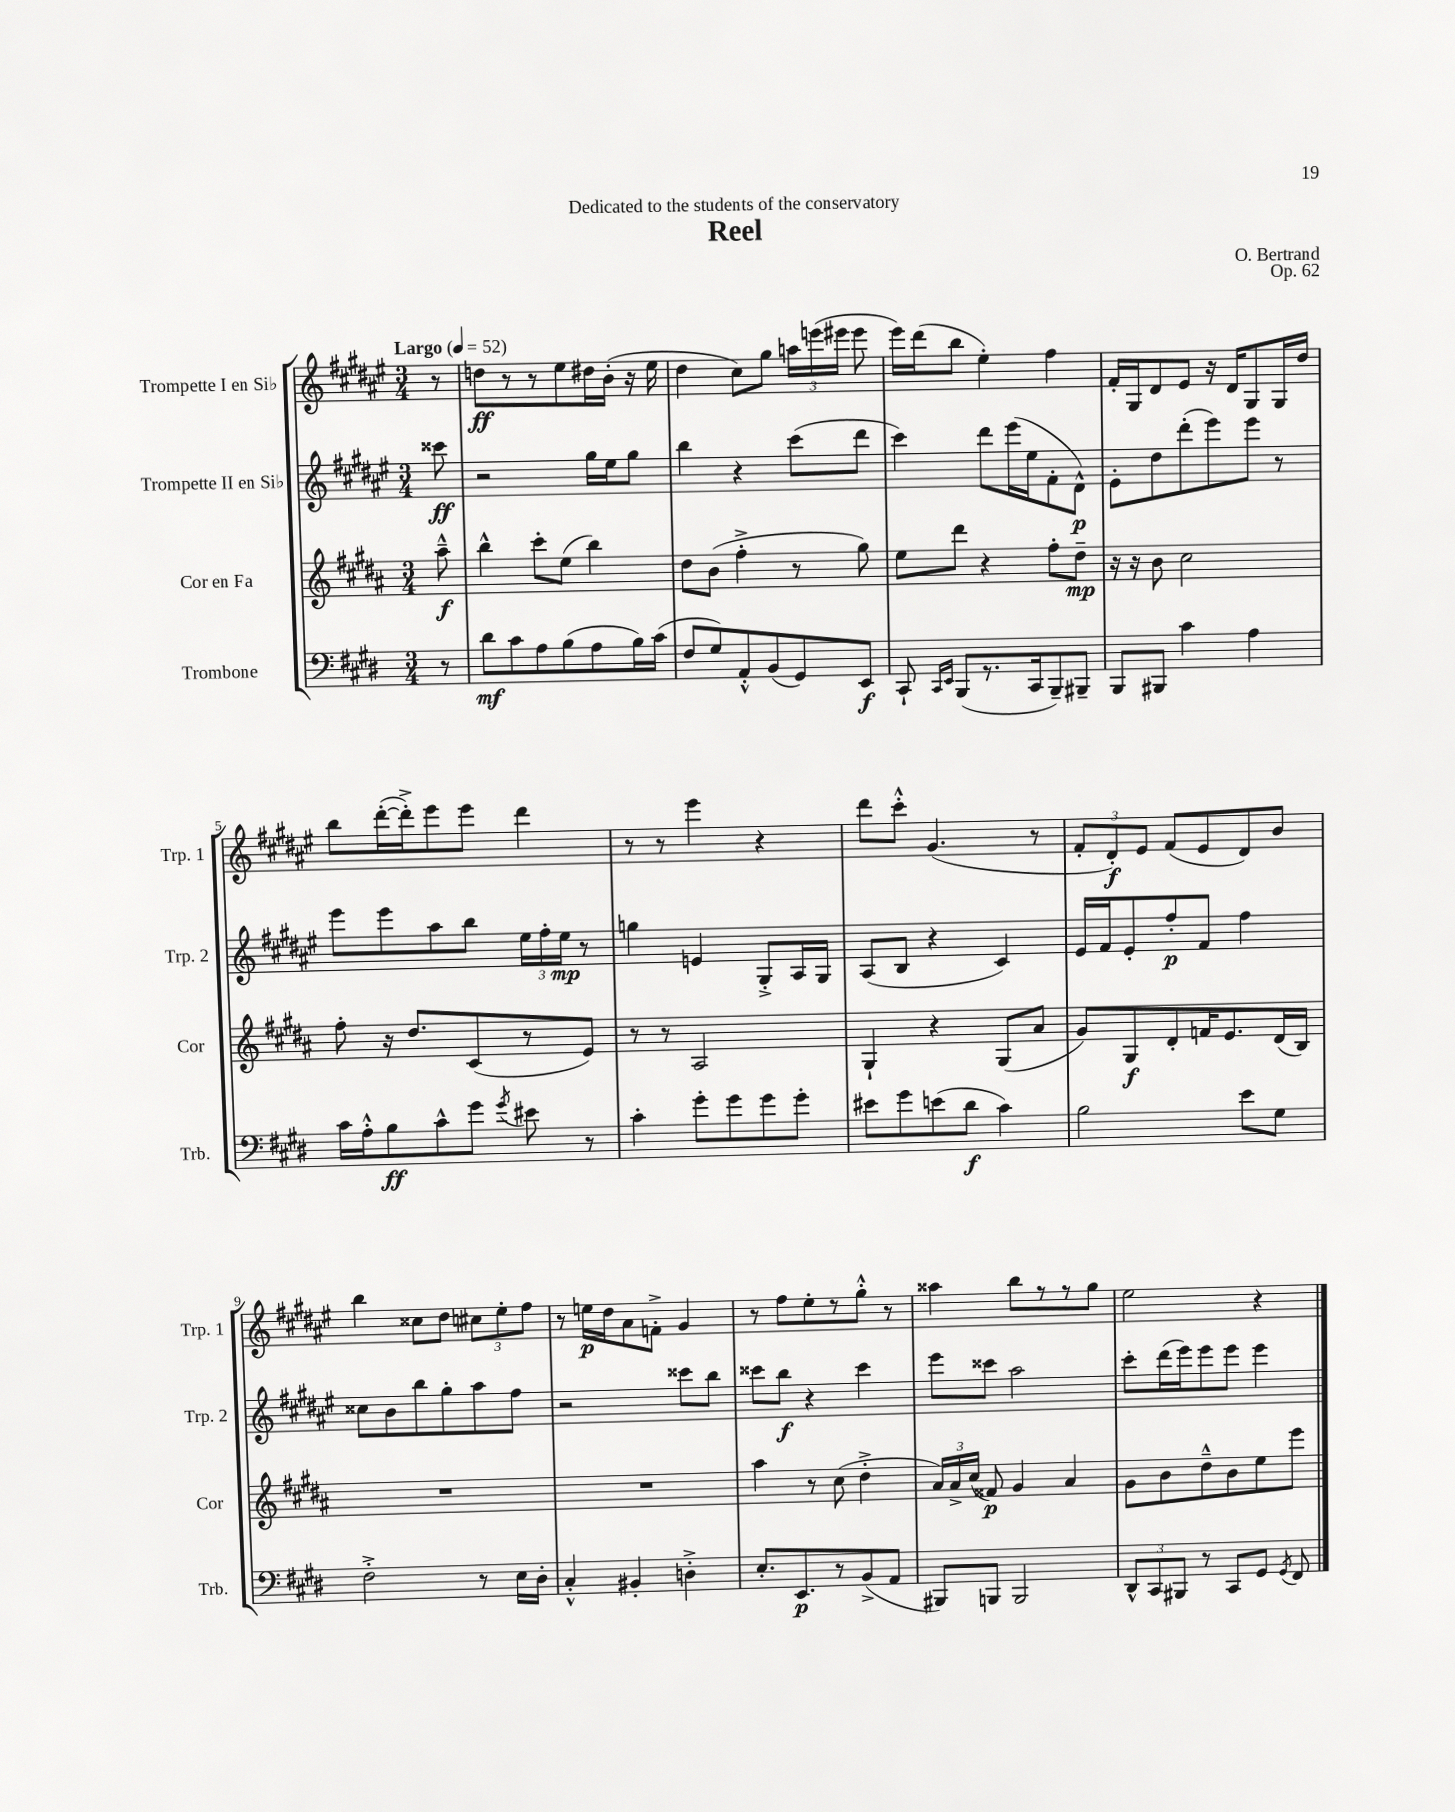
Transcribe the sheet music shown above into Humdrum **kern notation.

**kern	**kern	**kern	**kern
*staff4	*staff3	*staff2	*staff1
*clefF4	*clefG2	*clefG2	*clefG2
*k[f#c#g#d#]	*k[f#c#g#d#a#]	*k[f#c#g#d#a#e#]	*k[f#c#g#d#a#e#]
*M3/4	*M3/4	*M3/4	*M3/4
*MM52	*MM52	*MM52	*MM52
8r	8aa#~^^	8ccc##	8r
=	=	=	=
8d#	4bb^^	2r	8dd
8c#	.	.	8r
8A	8ccc#'	.	8r
(8B	(8ee	.	8ee#
8A	4bb)	16gg#	16dd#
.	.	16ee#	(16b'
16B)	.	8gg#	16r
(16c#	.	.	16ee#
=	=	=	=
8F#	8dd#	4bb	4dd#
8G#)	(8b	.	.
8AA'^^	4ff#'^	4r	8cc#)
(8BB	.	.	8gg#
8GG#)	8r	(8ccc#	24aa
.	.	.	(24eee
.	.	.	24eee#
8EE	8gg#)	8ddd#	8eee#
=	=	=	=
8CC#`	8ee	4ccc#)	16eee#)
.	.	.	(16ddd#
16qqCC#	.	.	.
16qqEE	.	.	.
(8BBB	8ddd#	.	8bb
8.r	4r	8ddd#	4ee#')
.	.	(16eee#	.
16CC#	.	16ee#	.
8BBB~)	8ff#'	8f#'	4ff#
8BBB#~	8dd#~	8d#^^)	.
=	=	=	=
8BBB	16r	8e#'	16f#'
.	16r	.	16G#
8BBB#	8b	8dd#	8d#
4c#	2cc#	(8ddd#'	8e#
.	.	8eee#)	16r
.	.	.	16d#
4A	.	8eee#	8G#
.	.	8r	16G#
.	.	.	16dd#
=	=	=	=
16c#	8ff#'	8eee#	8bb
16A'^^	.	.	.
8B	16r	8eee#	([16ddd#'
.	8.dd#	.	16ddd#'^])
8c#^^	.	8aa#	8eee#
8g#	(8c#	8bb	8eee#
8qg#	.	.	.
8e#	8r	24ee#	4ddd#
.	.	24ff#'	.
.	.	24ee#	.
8r	8e)	8r	.
=	=	=	=
4c#'	8r	4gg	8r
.	8r	.	8r
8g#'	2A#	4e	4eee#
8g#	.	.	.
8g#	.	8G#'^	4r
8g#'	.	16A#	.
.	.	16G#	.
=	=	=	=
8e#	4G#`	(8A#	8ddd#
8g#	.	8B	8ccc#'^^
(8e	4r	4r	(4.g#
8d#	.	.	.
4c#)	(8G#	4c#)	.
.	8a#	.	8r
=	=	=	=
2B	8g#)	16e#	12f#'
.	.	16f#	.
.	.	.	12d#')
.	8G#	8e#'	.
.	.	.	12e#
.	8d#'	8ff#'	(8f#
.	16f	8f#	8e#
.	8.e	.	.
8e	.	4ff#	8d#)
8G#	(16d#	.	8b
.	16B)	.	.
=	=	=	=
2F#'^	2.r	8cc##	4bb
.	.	8b	.
.	.	8bb	8cc##
.	.	8gg#'	8dd#
8r	.	8aa#	12cc#
.	.	.	12ee#'
16E	.	8ff#	.
.	.	.	12ff#
16D#'	.	.	.
=	=	=	=
4C#'^^	2.r	2r	8r
.	.	.	16ee
.	.	.	16dd#
4BB#'	.	.	8a#
.	.	.	8f'^
4D'^	.	8ccc##	4g#
.	.	8bb	.
=	=	=	=
8.E'	4aa#	8ccc##	8r
.	.	8bb	8ff#
8.EE	.	.	.
.	8r	4r	8ee#'
8r	(8cc#	.	8r
(8BB^	4dd#'^	4ccc##	8gg#'^^
8AA	.	.	8r
=	=	=	=
8BBB#)	24a#)	8eee#	4aa##
.	24a#^	.	.
.	(24cc#	.	.
8BBB	8f##)	8ccc##	.
2BBB	4g#	2aa#	8bb
.	.	.	8r
.	4a#	.	8r
.	.	.	8gg#
=	=	=	=
12DD#^^	8g#	8ccc#'	2ee#
12CC#	.	.	.
.	8b	(16ddd#	.
12BBB#	.	.	.
.	.	16eee#)	.
8r	8dd#~^^	8eee#	.
8CC#	8b	8eee#	.
8GG#	8ee	4eee#	4r
8qGG#	.	.	.
8FF#	8eee	.	.
==	==	==	==
*-	*-	*-	*-
